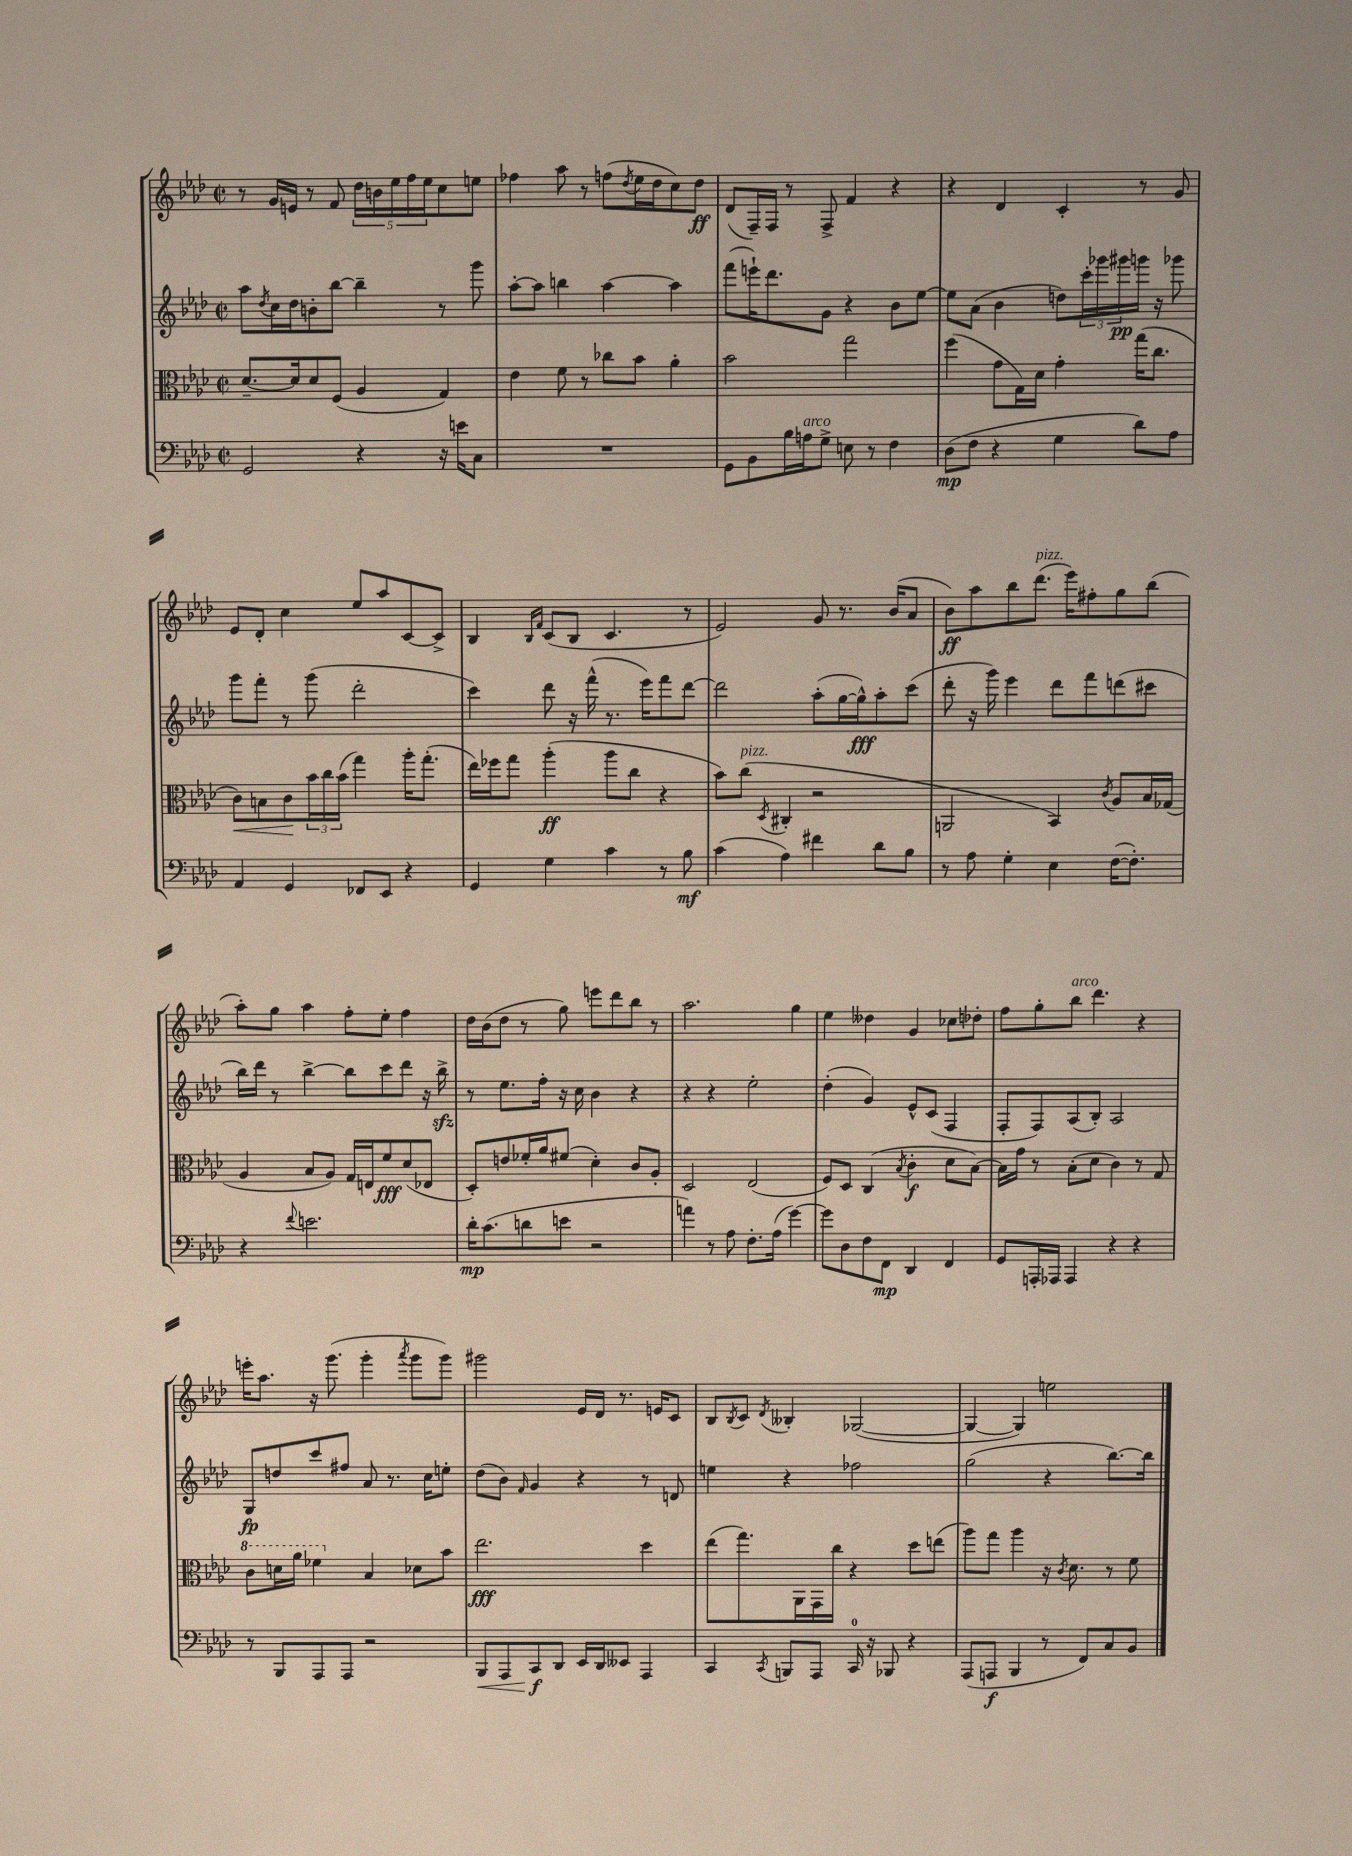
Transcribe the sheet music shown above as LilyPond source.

<<
\new StaffGroup <<
\new Staff = "s0" {
    \clef treble \key aes \major \defaultTimeSignature \time 2/2
    r8 g'16 e'16 r8 f'8 \tuplet 5/4 { des''16 b'16 ees''16 f''16 ees''16 } c''8 e''8 |
    fes''4 aes''8 r8 f''8( \acciaccatura { des''8 } ees''16 des''16 c''8) des''8\ff |
    des'8( f16--) f16 r8 f8-> f'4 r4 |
    r4 des'4 c'4-. r8 g'8 |
    ees'8 des'8-. c''4 ees''8 aes''8 c'8~ c'8-> |
    bes4 \grace { bes16 f'16 } c'8( bes8 c'4. r8 |
    ees'2) g'8 r8. bes'16( aes'8 |
    bes'8\ff) aes''8 bes''8 des'''8.^\markup { \italic "pizz." }( ees'''16) fis''8-. g''8 bes''8( |
    aes''8-.) g''8 aes''4 f''8-. ees''8-. f''4 |
    des''16 bes'16( des''8 r8 g''8) e'''8 des'''8 bes''8 r8 |
    aes''2. g''4 |
    ees''4 deses''4 g'4 ces''8 des''8-. |
    f''8 g''8-. bes''8^\markup { \italic "arco" } des'''4. r4 |
    e'''16-. aes''8. r16 g'''8.( g'''4-. \acciaccatura { aes'''8 } g'''8 g'''8) |
    gis'''2 ees'16 des'16 r8. e'16 c'8 |
    bes8 \acciaccatura { bes8 } c'8 \acciaccatura { des'8 } beses4-. ges2~( |
    ges4~ ges4) e''2 \bar "|." |
}
\new Staff = "s1" {
    \clef treble \key aes \major \defaultTimeSignature \time 2/2
    aes''8 \acciaccatura { des''8 } c''16 des''16 b'8-. bes''8~ bes''4-- r8 g'''8 |
    aes''8~-. aes''8 b''4 aes''4~ aes''4 |
    f'''8( e'''16-!) des'''8. g'8 r4 bes'8 ees''8~ |
    ees''8 aes'8( bes'4 d''8) \tuplet 3/2 { c'''16-. ges'''16 gis'''16\pp } g'''16 r16 ges'''8 |
    g'''8 f'''8-. r8 g'''8( des'''2-. |
    c'''4) des'''8 r16 f'''16-^( r8. ees'''16) f'''8 des'''8~ |
    des'''2 aes''8-.( g''16~ g''16-^\fff) aes''8-. c'''8( |
    des'''8-. r16 g'''16) ees'''4 des'''8 f'''8 d'''8( cis'''8 |
    bes''16) des'''16 r8 bes''4~-> bes''8 c'''8 des'''8 r16 bes''16->\sfz |
    r8 ees''8. f''16-. r16 c''16 bes'4 r4 |
    r4 r4 ees''2-. |
    des''4-.( g'4) ees'8-^ c'8( f4 |
    f8-. f8) aes8( bes8-.) aes2 |
    g8\fp d''8 c'''8 fis''8 aes'8 r8. c''16 e''8-. |
    des''8( bes'8) \grace { f'16 } g'4 r4 r8 d'8 |
    e''4 r4 fes''2 |
    g''2( r4 bes''8.~) bes''16 \bar "|." |
}
\new Staff = "s2" {
    \clef alto \key aes \major \defaultTimeSignature \time 2/2
    des'8.~-- des'16 des'8 f8( aes4 g4) |
    ees'4 f'8 r8 ces''8 bes'8 aes'4-. |
    bes'2 g''2 |
    f''4( g'8 g16) des'16 g'4-. g''16( c''8. |
    c'8\<) b8 c'8\! \tuplet 3/2 { bes'16 c''16 bes'16( } g''4) aes''16-. g''8.-.( |
    ees''16) fes''16 g''8 aes''4-.\ff( aes''8 c''8 r4 |
    bes'8) c''8^\markup { \italic "pizz." }( \acciaccatura { des8 } cis4-. r2 |
    a,2 bes,4) \acciaccatura { c'8 } aes8 bes16 ges16( |
    aes4 bes8 aes8) g16 e16 f'8\fff des'8( ees8 |
    des8-.) e'8 fes'16-. aes'16 fis'8( des'4-.) c'8 aes8-. |
    des2 ees2( |
    f8) des8 c4( \acciaccatura { bes8 } c'4-.\f des'8 bes8~) |
    bes16 g'16 r8 bes8-.( des'8 c'4) r8 g8 |
    \ottava #1 c''8 d''16 aes''16 fes''4 \ottava #0 bes4 des'!8 bes'8 |
    ees''2.\fff des''4 |
    ees''8( g''8.) aes,16 g,16 c''16 r4 des''8 e''8( |
    aes''8) g''8 aes''4 r16 \acciaccatura { c'8 } des'8. r8 f'8 \bar "|." |
}
\new Staff = "s3" {
    \clef bass \key aes \major \defaultTimeSignature \time 2/2
    g,2 r4 r16 e'16 c8 |
    R1 |
    g,8 bes,8 bes16 a16^\markup { \italic "arco" } g8-> e8 r8 f4 |
    des8\mp( f8 r4 g4 des'8) aes8 |
    aes,4 g,4 fes,8 ees,8 r4 |
    g,4 g4 c'4 r8 bes8\mf |
    c'4( aes4) fis'4 des'8 bes8 |
    r8 aes8 g4-. ees4 f16~( f8.-.) |
    r4 \appoggiatura { f'8 } e'2. |
    des'16-.\mp c'8.( d'8 e'8 r2 |
    a'4) r8 aes8 f8.-. aes16( g'4~) |
    g'8 des8 f8 f,8\mp des,4 f,4 |
    g,8 a,,16-. aes,,16 aes,,4 r4 r4 |
    r8 bes,,8 aes,,8 aes,,8 r2 |
    bes,,8\< aes,,8 c,8\f\! des,8 ees,16 des,16 eeses,8 aes,,4 |
    c,4 \acciaccatura { c,8 } b,,8 aes,,8 c,16-0 r16 bes,,8 r4 |
    aes,,8( a,,8\f bes,,4 r8 f,8) c8 bes,8 \bar "|." |
}
>>
>>
\layout { \context { \Score \remove "Bar_number_engraver" } }
